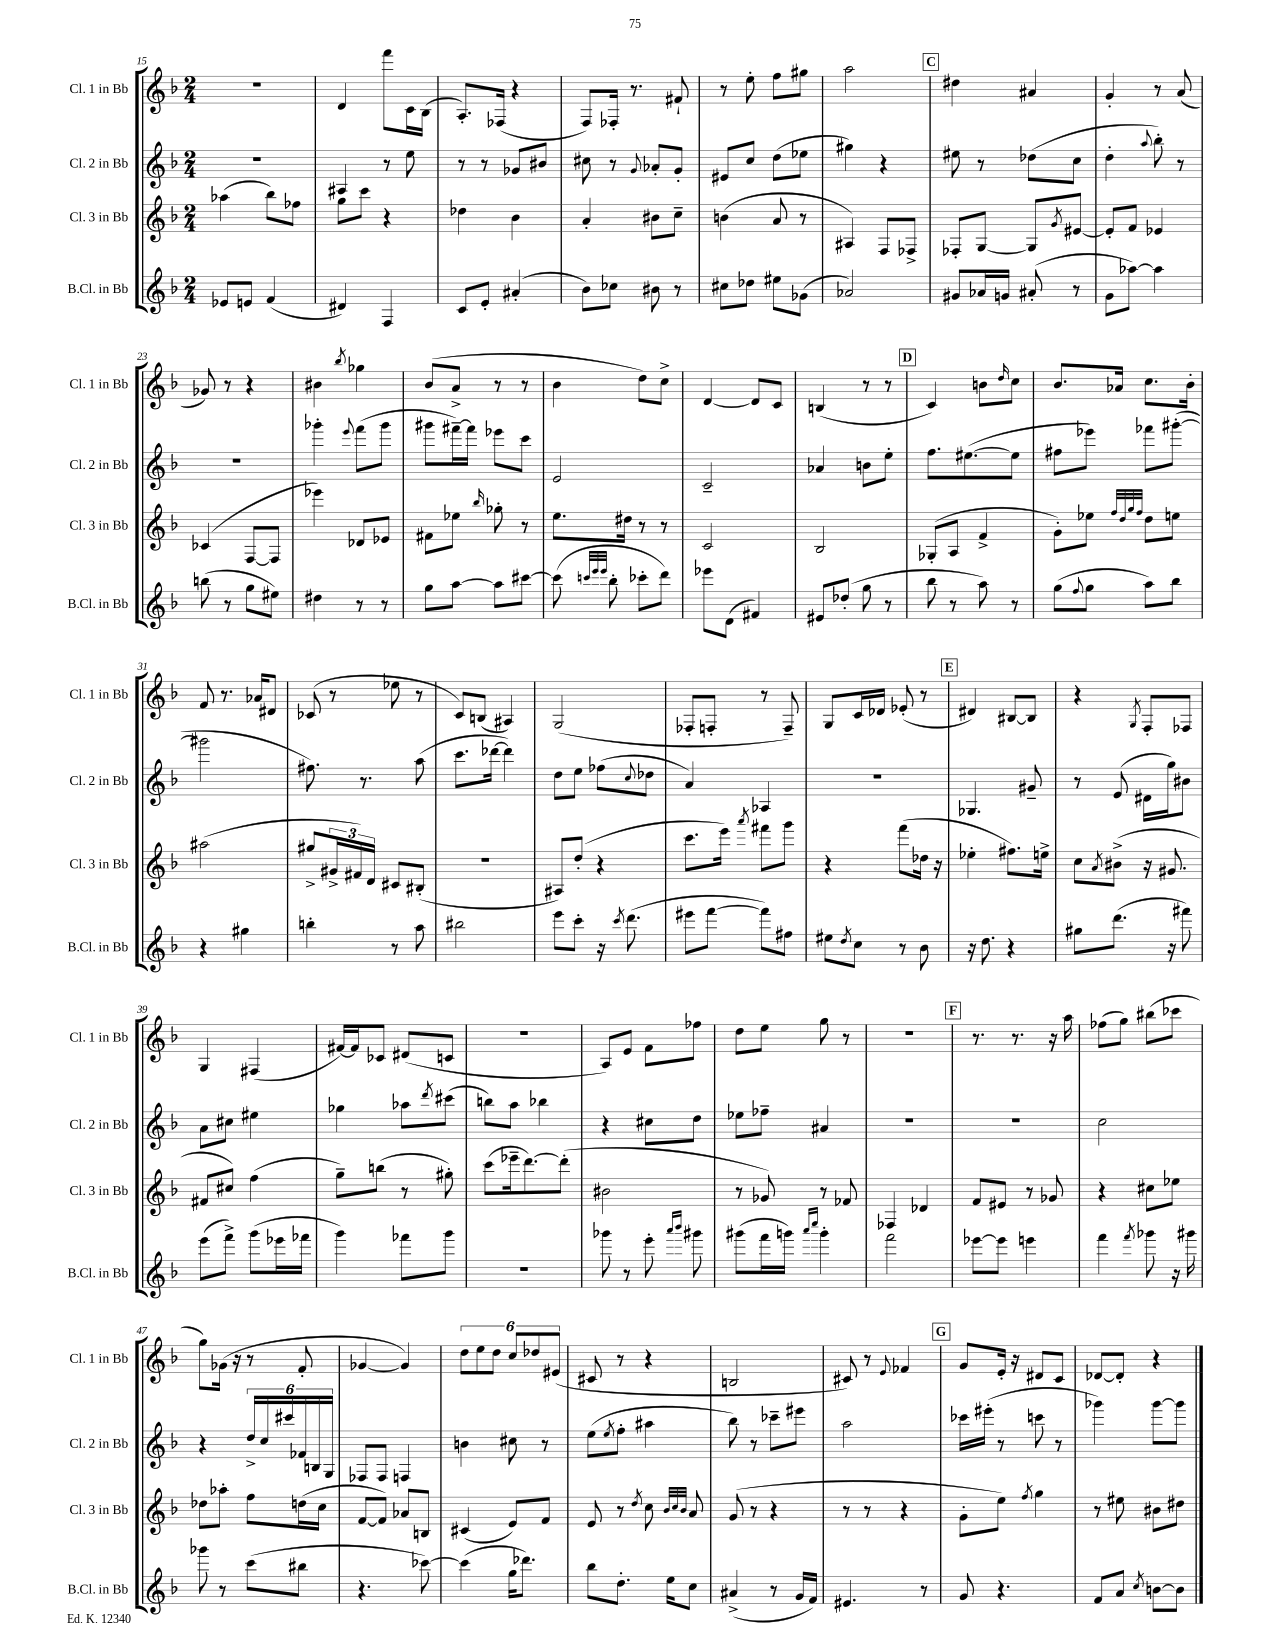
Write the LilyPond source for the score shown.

<<
\new StaffGroup <<
\new Staff = "s0" \with { instrumentName = "Cl. 1 in Bb" shortInstrumentName = "Cl. 1 in Bb" } {
    \clef treble \key f \major \numericTimeSignature \time 2/4
    R2 |
    d'4 f'''8 c'16 bes16( |
    a8.-.) fes16( r4 |
    f8) fes16-. r8. fis'8-! |
    r8 e''8-. f''8 gis''8 |
    a''2 |
    \mark \markup { \box "C" } dis''4 ais'4 |
    g'4-. r8 a'8( |
    ges'8) r8 r4 |
    bis'4 \acciaccatura { bes''8 } ges''4 |
    bes'8( a'8-> r8 r8 |
    bes'4 d''8) c''8-> |
    d'4~ d'8 c'8 |
    b4( r8 r8 |
    \mark \markup { \box "D" } c'4) b'8 \grace { d''16 } c''8 |
    bes'8. aes'16 c''8. bes'16-. |
    f'8 r8. aes'16 dis'8 |
    ces'8( r8 ees''8 r8 |
    c'8) b8( ais4) |
    g2( |
    fes8-. f8-. r8 f8--) |
    g8 c'16 des'16 ees'8-.( r8 |
    \mark \markup { \box "E" } dis'4) bis8~ bis8 |
    r4 \acciaccatura { g8 } f8-. fes8 |
    g4 fis4( |
    fis'16~) fis'16 ces'8 dis'8( c'8 |
    r2 |
    a8) e'8 f'8 fes''8 |
    d''8 e''8 g''8 r8 |
    R2 |
    \mark \markup { \box "F" } r8. r8. r16 a''16 |
    fes''8( g''8) bis''8( ces'''8 |
    g''8) ges'16( r16 r8 f'8-. |
    ges'4~ ges'4) |
    \tuplet 6/4 { d''8 e''8 d''8 c''8 des''8 eis'8( } |
    cis'8 r8 r4 |
    b2 |
    cis'8) r8 \appoggiatura { e'8 } fes'4 |
    \mark \markup { \box "G" } g'8 e'16-. r16 dis'8 c'8 |
    des'8~ des'8-. r4 \bar "|." |
}
\new Staff = "s1" \with { instrumentName = "Cl. 2 in Bb" shortInstrumentName = "Cl. 2 in Bb" } {
    \clef treble \key f \major \numericTimeSignature \time 2/4
    R2 |
    ais4 r8 e''8 |
    r8 r8 ges'8 bis'8 |
    cis''8 r8 \appoggiatura { g'8 } aes'8-. g'8-. |
    eis'8 c''8 d''8( ees''8 |
    gis''4) r4 |
    \mark \markup { \box "C" } eis''8 r8 des''8( c''8 |
    d''4-. \appoggiatura { a''8 } bes''8-.) r8 |
    R2 |
    ges'''4-. \appoggiatura { e'''8 } f'''8( ges'''8 |
    gis'''8 fis'''16~--) fis'''16 ees'''8 c'''8 |
    e'2 |
    c'2-- |
    aes'4 b'8 e''8-. |
    \mark \markup { \box "D" } f''8. eis''8.~( eis''8 |
    fis''8 ees'''8) fes'''8 gis'''8~-.( |
    gis'''2 |
    fis''8.) r8. a''8( |
    c'''8. des'''16~ des'''4) |
    d''8 e''8 fes''8( \appoggiatura { c''8 } des''8 |
    a'4) aes4 |
    R2 |
    \mark \markup { \box "E" } ges4. gis'8-- |
    r8 e'8( dis'16 g''16) bis'8 |
    a'8 cis''8 eis''4 |
    ges''4 aes''8 \acciaccatura { d'''8 } cis'''8( |
    b''8) a''8 bes''4 |
    r4 cis''8 d''8 |
    ees''8 fes''8-- ais'4 |
    R2 |
    \mark \markup { \box "F" } R2 |
    c''2 |
    r4 \tuplet 6/4 { d''16-> c''16 cis'''16 fes'16 b16 g16 } |
    fes8 fes8 f4 |
    b'4 cis''8 r8 |
    e''8( \acciaccatura { e''8 } f''8-. ais''4 |
    bes''8) r8 ces'''8-- eis'''8 |
    a''2 |
    \mark \markup { \box "G" } ces'''16 eis'''16-.( r8 c'''8 r8 |
    ges'''4) ges'''8~ ges'''8 \bar "|." |
}
\new Staff = "s2" \with { instrumentName = "Cl. 3 in Bb" shortInstrumentName = "Cl. 3 in Bb" } {
    \clef treble \key f \major \numericTimeSignature \time 2/4
    aes''4( bes''8) fes''8 |
    g''8 c'''8 r4 |
    des''4 bes'4 |
    a'4-. bis'8 c''8-- |
    b'4( a'8 r8 |
    ais4) f8 fes8-> |
    \mark \markup { \box "C" } fes8-. g8~ g8 \acciaccatura { g'8 } eis'8~ |
    eis'8-. f'8 ees'4 |
    ces'4( f8~ f8 |
    ees'''4) des'8 ees'8 |
    fis'8 ees''8 \grace { bes''16 } ges''8-. r8 |
    e''8. dis''16 r8 r8 |
    c'2 |
    bes2 |
    \mark \markup { \box "D" } ges8-.( a8 f'4-> |
    g'8-.) ees''8 \grace { f''32 d''32 g''32 f''32 } d''8 e''8 |
    ais''2( |
    gis''8-> \tuplet 3/2 { gis'16-> fis'16) d'16 } cis'8 bis8-.( |
    R2 |
    ais8) d''8-.( r4 |
    c'''8. e'''16) \acciaccatura { a'''8 } fis'''8 g'''8 |
    r4 f'''8( des''16 r16 |
    \mark \markup { \box "E" } ees''4-. fis''8.) e''16-> |
    c''8 \acciaccatura { a'8 } bis'8->( r16 gis'8. |
    fis'8 cis''8) f''4( |
    g''8--) b''8( r8 gis''8-.) |
    c'''8( ees'''16-- d'''8.~) d'''8-.( |
    bis'2 |
    r8 ges'8) r8 fes'8 |
    fes4 des'4 |
    \mark \markup { \box "F" } f'8 eis'8 r8 ges'8 |
    r4 cis''8 ees''8 |
    des''8 aes''8-. f''8 d''16( c''16 |
    f'8~ f'8) aes'8 b8 |
    cis'4( e'8) f'8 |
    e'8 r8 \acciaccatura { d''8 } c''8 \grace { bes'32 c''32 bes'32 } a'8 |
    g'8( r8 r4 |
    r8 r8 r4 |
    \mark \markup { \box "G" } g'8-. e''8) \acciaccatura { f''8 } g''4 |
    r8 eis''8 bis'8 dis''8 \bar "|." |
}
\new Staff = "s3" \with { instrumentName = "B.Cl. in Bb" shortInstrumentName = "B.Cl. in Bb" } {
    \clef treble \key f \major \numericTimeSignature \time 2/4
    ees'8 e'8 f'4( |
    dis'4) f4 |
    c'8 e'8-. ais'4-.( |
    bes'8) ces''8 bis'8 r8 |
    cis''8 des''8 eis''8 ges'8( |
    aes'2) |
    \mark \markup { \box "C" } gis'8 aes'16 g'16 ais'8-.( r8 |
    g'8 aes''8~) aes''4 |
    b''8( r8 g''8 eis''8) |
    dis''4 r8 r8 |
    g''8 a''8~ a''8 cis'''8~ |
    cis'''8( \grace { c'''32 e'''32 e'''32 } bes''8-. ces'''8-. d'''8) |
    ees'''8 d'8( fis'4) |
    eis'8 des''8-.( g''8 r8 |
    \mark \markup { \box "D" } bes''8 r8 a''8) r8 |
    g''8( \appoggiatura { f''8 } g''8 a''8) bes''8 |
    r4 gis''4 |
    b''4-. r8 a''8 |
    bis''2 |
    e'''8 c'''8-. r16 \acciaccatura { c'''8 } d'''8.( |
    eis'''8 f'''8~ f'''8) fis''8 |
    eis''8 \acciaccatura { d''8 } c''8 r8 bes'8 |
    \mark \markup { \box "E" } r16 d''8. r4 |
    gis''8 d'''8.( r16 fis'''8) |
    e'''8( f'''8->) g'''8( ees'''16 fes'''16 |
    g'''4) fes'''8 g'''8 |
    r2 |
    ges'''8 r8 e'''8-. \grace { a'''16 bes'''16 } gis'''8 |
    gis'''8( f'''16 g'''16) \grace { a'''16 c''''16 } g'''4-. |
    f'''2 |
    \mark \markup { \box "F" } ees'''8~ ees'''8 e'''4 |
    f'''4 \acciaccatura { f'''8 } ges'''8 r16 gis'''16 |
    ges'''8 r8 c'''8( bis''8 |
    r4. ces'''8~) |
    ces'''4( g''16 des'''8.) |
    bes''8 d''8.-. e''16 c''8 |
    ais'4->( r8 g'16 f'16) |
    eis'4. r8 |
    \mark \markup { \box "G" } g'8 r4. |
    f'8 a'8 \acciaccatura { c''8 } b'8~ b'8 \bar "|." |
}
>>
>>
\layout { \context { \Score currentBarNumber = #15 } }
